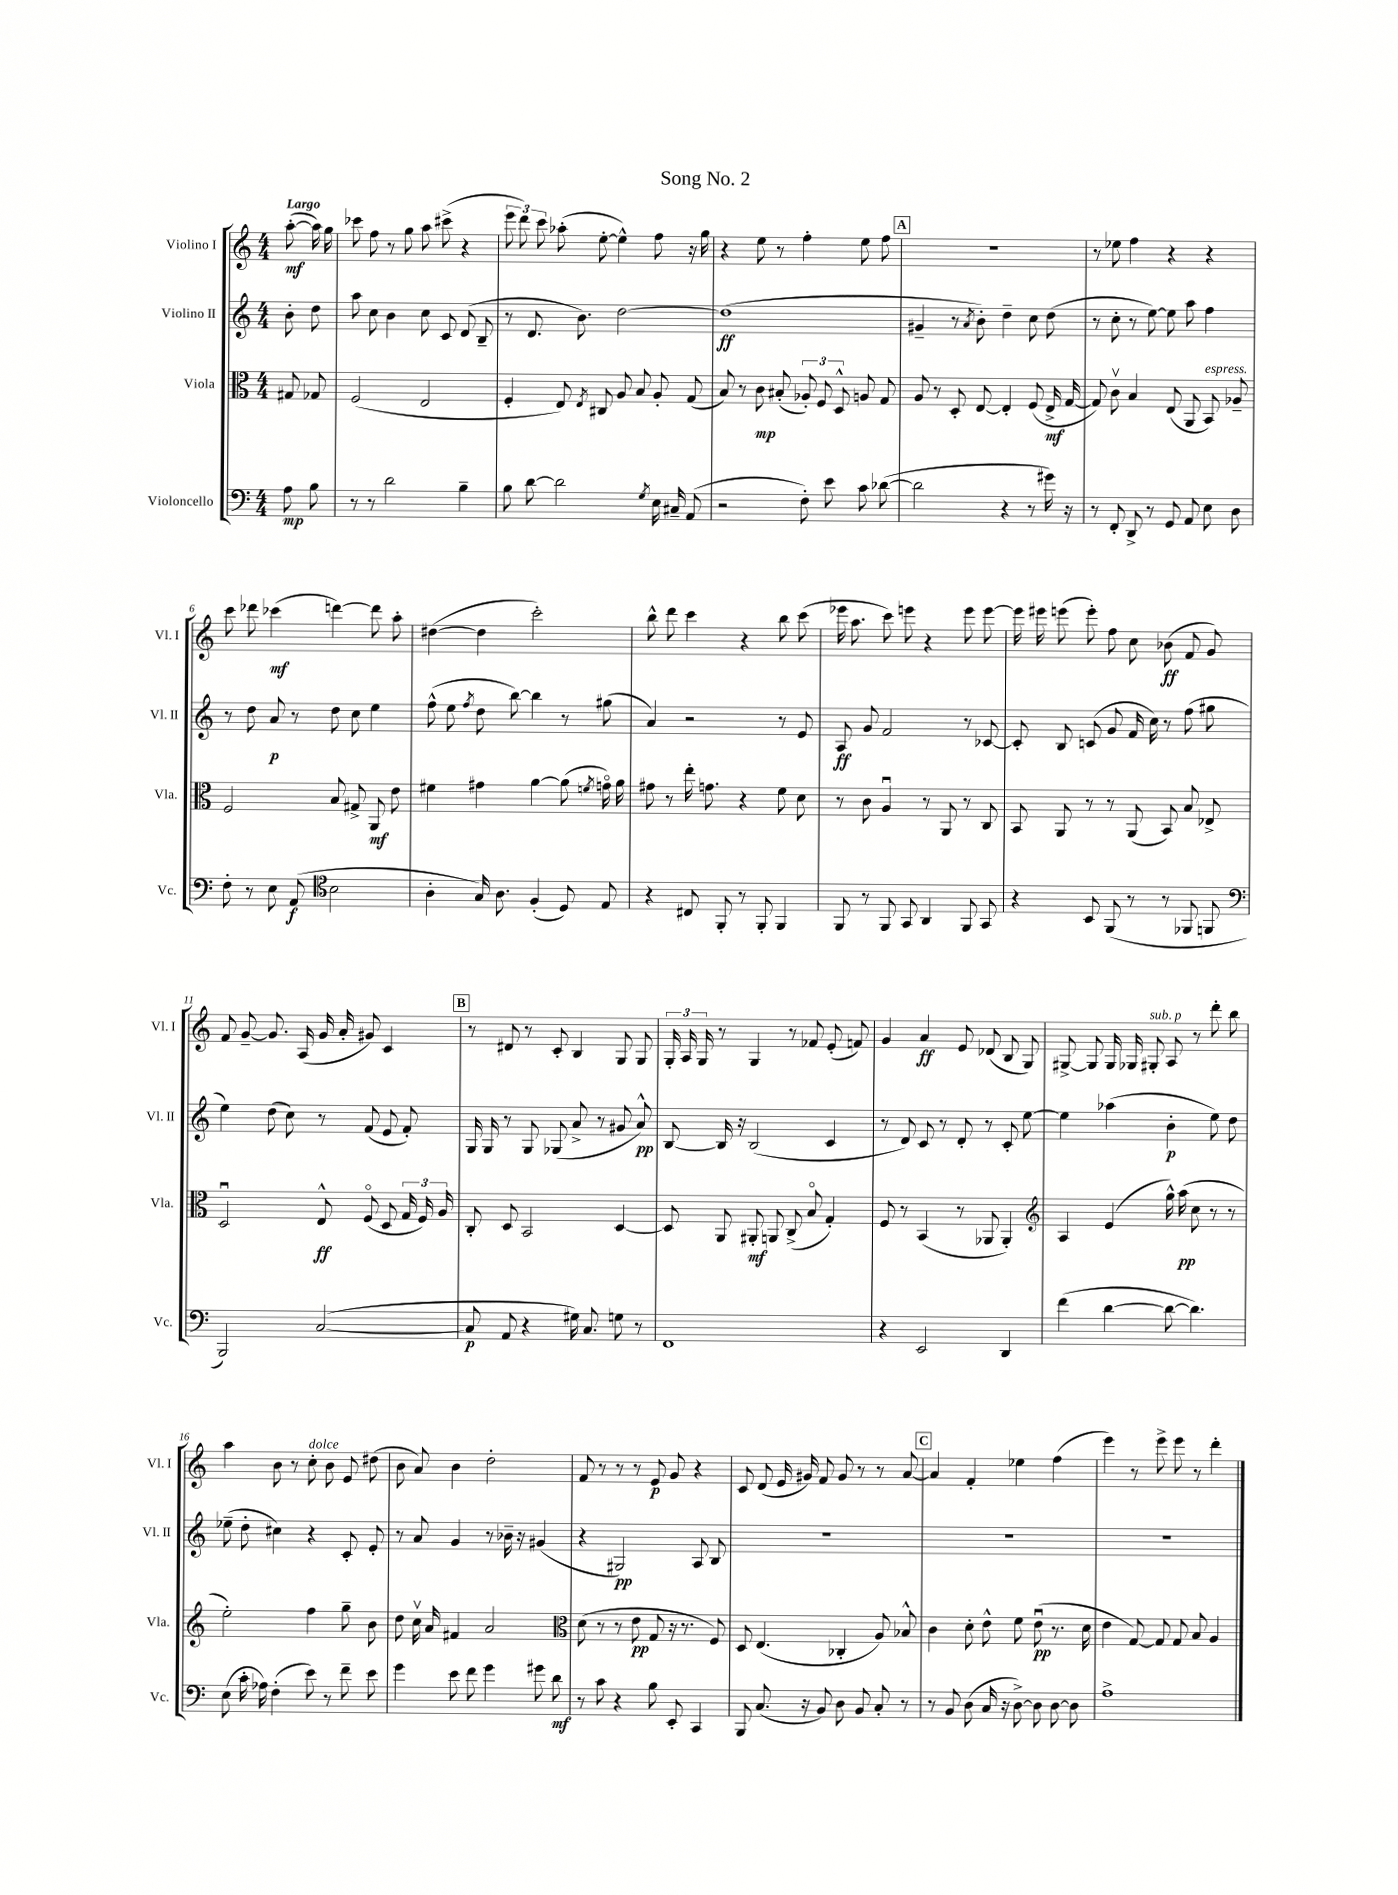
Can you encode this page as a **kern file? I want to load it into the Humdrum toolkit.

**kern	**kern	**kern	**kern
*staff4	*staff3	*staff2	*staff1
*clefF4	*clefC3	*clefG2	*clefG2
*k[]	*k[]	*k[]	*k[]
*M4/4	*M4/4	*M4/4	*M4/4
8A	8G#	8b'	([8aa'
8B	8G-	8dd	16aa])
.	.	.	16gg
=	=	=	=
8r	(2F	8aa	8ccc-
8r	.	8cc	8ff
2d	.	4b	8r
.	.	.	8gg
.	2E	8cc	8aa
.	.	8c	(8ccc#^
4B~	.	(8d	4r
.	.	8B~	.
=	=	=	=
8B	4F'	8r	12eee
.	.	.	12ddd)
[8d	.	8.d	.
.	.	.	12ccc
2d]	8E)	.	(8aa-'
.	.	8.b)	.
.	8qE	.	.
.	8C#	.	[8ee'
.	8A	[2dd	4ee^^])
.	8B	.	.
8qG	.	.	.
16E	8A'	.	8ff
16C#~	.	.	.
(8AA	(8G	.	16r
.	.	.	16gg
=	=	=	=
2r	8B)	(1dd]	4r
.	8r	.	.
.	8c	.	8ee
.	(8B#'	.	8r
8F')	12A-')	.	4ff'
.	12F	.	.
8e	.	.	.
.	12D^^	.	.
8c	8A	.	8ee
([8d-	8G	.	8ff
=	=	=	=
2d-]	8A	4g#~	1r
.	8r	.	.
.	8D'	8r	.
.	.	8qa	.
.	[8E	8b')	.
4r	4E']	4dd~	.
8r	(8F	8cc	.
16g#)	16E^	(8dd	.
16r	[16G	.	.
=	=	=	=
8r	8G])	8r	8r
8FF'	8cv	8cc'	8ee-
8DD^	4B	8r	4ff
8r	.	[8ee)	.
8GG	(8E	8ee]	4r
8AA	8AA	8aa	.
8E	8BB)	4ff	4r
8D	8A-~	.	.
=	=	=	=
8F'	2F	8r	8ccc
8r	.	8dd	8ddd-
8E	.	8a	(4ccc-
(8AA	.	8r	.
*clefC4	*	*	*
2B	8B	8dd	[4ddd)
.	8G#^	8cc	.
.	8AA	4ee	8ddd]
.	8e	.	8aa'
=	=	=	=
4A'	4f#	(8ff^^	([4dd#
.	.	8ee	.
.	.	8qff	.
16G)	4g#	8dd	4dd#]
8.A	.	.	.
.	.	[8bb)	.
(4F'	[4a	4bb]	2ccc')
8D)	(8a]	8r	.
.	8qf	.	.
8E	16go)	(8gg#	.
.	16a	.	.
=	=	=	=
4r	8g#	4a)	8bb^^
.	8r	.	8ddd
8C#	16ee'	2r	4ccc
.	8.g	.	.
8FF'	.	.	.
8r	4r	.	4r
8FF'	.	.	.
4FF	8f	8r	8bb
.	8d	8e	(8ccc
=	=	=	=
8FF	8r	8A	16eee-
.	.	.	8.aa
8r	8c	8g	.
8FF	4Au	2f	8ccc)
8GG	.	.	8eee
4AA	8r	.	4r
.	8AA	.	.
8FF	8r	8r	8eee
8GG	8C	[8c-	[8eee
=	=	=	=
4r	8BB	8c-']	16eee]
.	.	.	16eee#
.	8AA	8B	(8eee
8BB	8r	(8c	8eee')
(8FF	8r	8g	8ff
8r	(8AA	16f	8cc
.	.	16cc)	.
8r	8BB)	8r	(8b-
8FF-	8B	(8ff	8f
8FF	8E-^	8gg#	8g)
=	=	=	=
*clefF4	*	*	*
2BBB)	2Du	4ee)	8f
.	.	.	[8g~
.	.	(8dd	8.g]
.	.	8cc)	.
.	.	.	(16A
([2C	8E^^	8r	16g
.	.	.	16a'
.	(8Fo	(8f	8g#)
.	8D	8e	4c
.	24G	8f')	.
.	24F)	.	.
.	24A	.	.
=	=	=	=
8C]	8C'	16G	8r
.	.	16G	.
8AA	8D	8r	8d#
4r	2BB	8G	8r
.	.	(8G-	8c'
16G#)	.	8a^	4B
8.C	.	.	.
.	.	8r	.
8G	[4D	8g#	8G
8r	.	8a^^)	8G
=	=	=	=
1FF	8D]	[8B	24G'
.	.	.	24A
.	.	.	24G
.	8AA	16B]	8r
.	.	16r	.
.	8AA#'	(2B	4G
.	8AA	.	.
.	(8C^	.	8r
.	8Bo	.	8f-
.	4G')	4c	(8e'
.	.	.	8f)
=	=	=	=
4r	8F	8r	4g
.	8r	8d)	.
2EE	(4BB	8c	4a
.	.	8r	.
.	8r	8d'	8e
.	8AA-	8r	(8d-
4DD	4AA-')	8c'	8B
.	.	[8ee	8G)
=	=	=	=
*	*clefG2	*	*
(4f	4A	4ee]	[8G#^
.	.	.	8G#]
[4d	(4e	(4aa-	16G#
.	.	.	16G-
.	.	.	8G#'
8d_	16gg^^)	4b'	8A
.	(16aa	.	.
4.d])	8cc	.	8r
.	8r	8ee)	8ddd'
.	8r	8dd	8bb
=	=	=	=
(8E	2ee')	(8ee-~	4aa
16c'	.	8dd'	.
16A-)	.	.	.
(4F'	.	4cc#)	8b
.	.	.	8r
8e)	4ff	4r	8cc'
8r	.	.	8b
8f~	8gg~	8c'	8e
8e	8b	8e'	(8dd#
=	=	=	=
4g	8dd	8r	8b
.	16ccv	8a	8a)
.	16a	.	.
8e	4f#	4g	4b
8f	.	.	.
4g	2a	8r	2dd'
.	.	16b-~	.
.	.	16r	.
8g#	.	(4g#	.
8d	.	.	.
=	=	=	=
*	*clefC3	*	*
8r	(8d	4r	8f
8c	8r	.	8r
4r	8r	2G#)	8r
.	8e	.	8r
8B	8G	.	8e
8EE'	16r	.	8g
.	8.r	.	.
4CC	.	8A	4r
.	8F)	8B	.
=	=	=	=
8BBB	8D	1r	8c
(8.C	(4.E	.	(8d
.	.	.	16e
16r	.	.	16g#)
8BB)	.	.	8f
8D	4C-'	.	8g#
8BB	.	.	8r
8C'	8A)	.	8r
8r	8B-^^	.	[8a
=	=	=	=
8r	4c	1r	4a]
8BB	.	.	.
(8D	8d'	.	4f'
16C	8e^^	.	.
16r	.	.	.
[8D^)	8f	.	4ee-
8D]	(8eu	.	.
[8D	8.r	.	(4ff
8D]	.	.	.
.	16d	.	.
=	=	=	=
1A^	4e	1r	4eee)
.	[8G)	.	8r
.	8G]	.	8eee^
.	8G	.	8eee
.	8B	.	8r
.	4A	.	4ddd'
==	==	==	==
*-	*-	*-	*-
